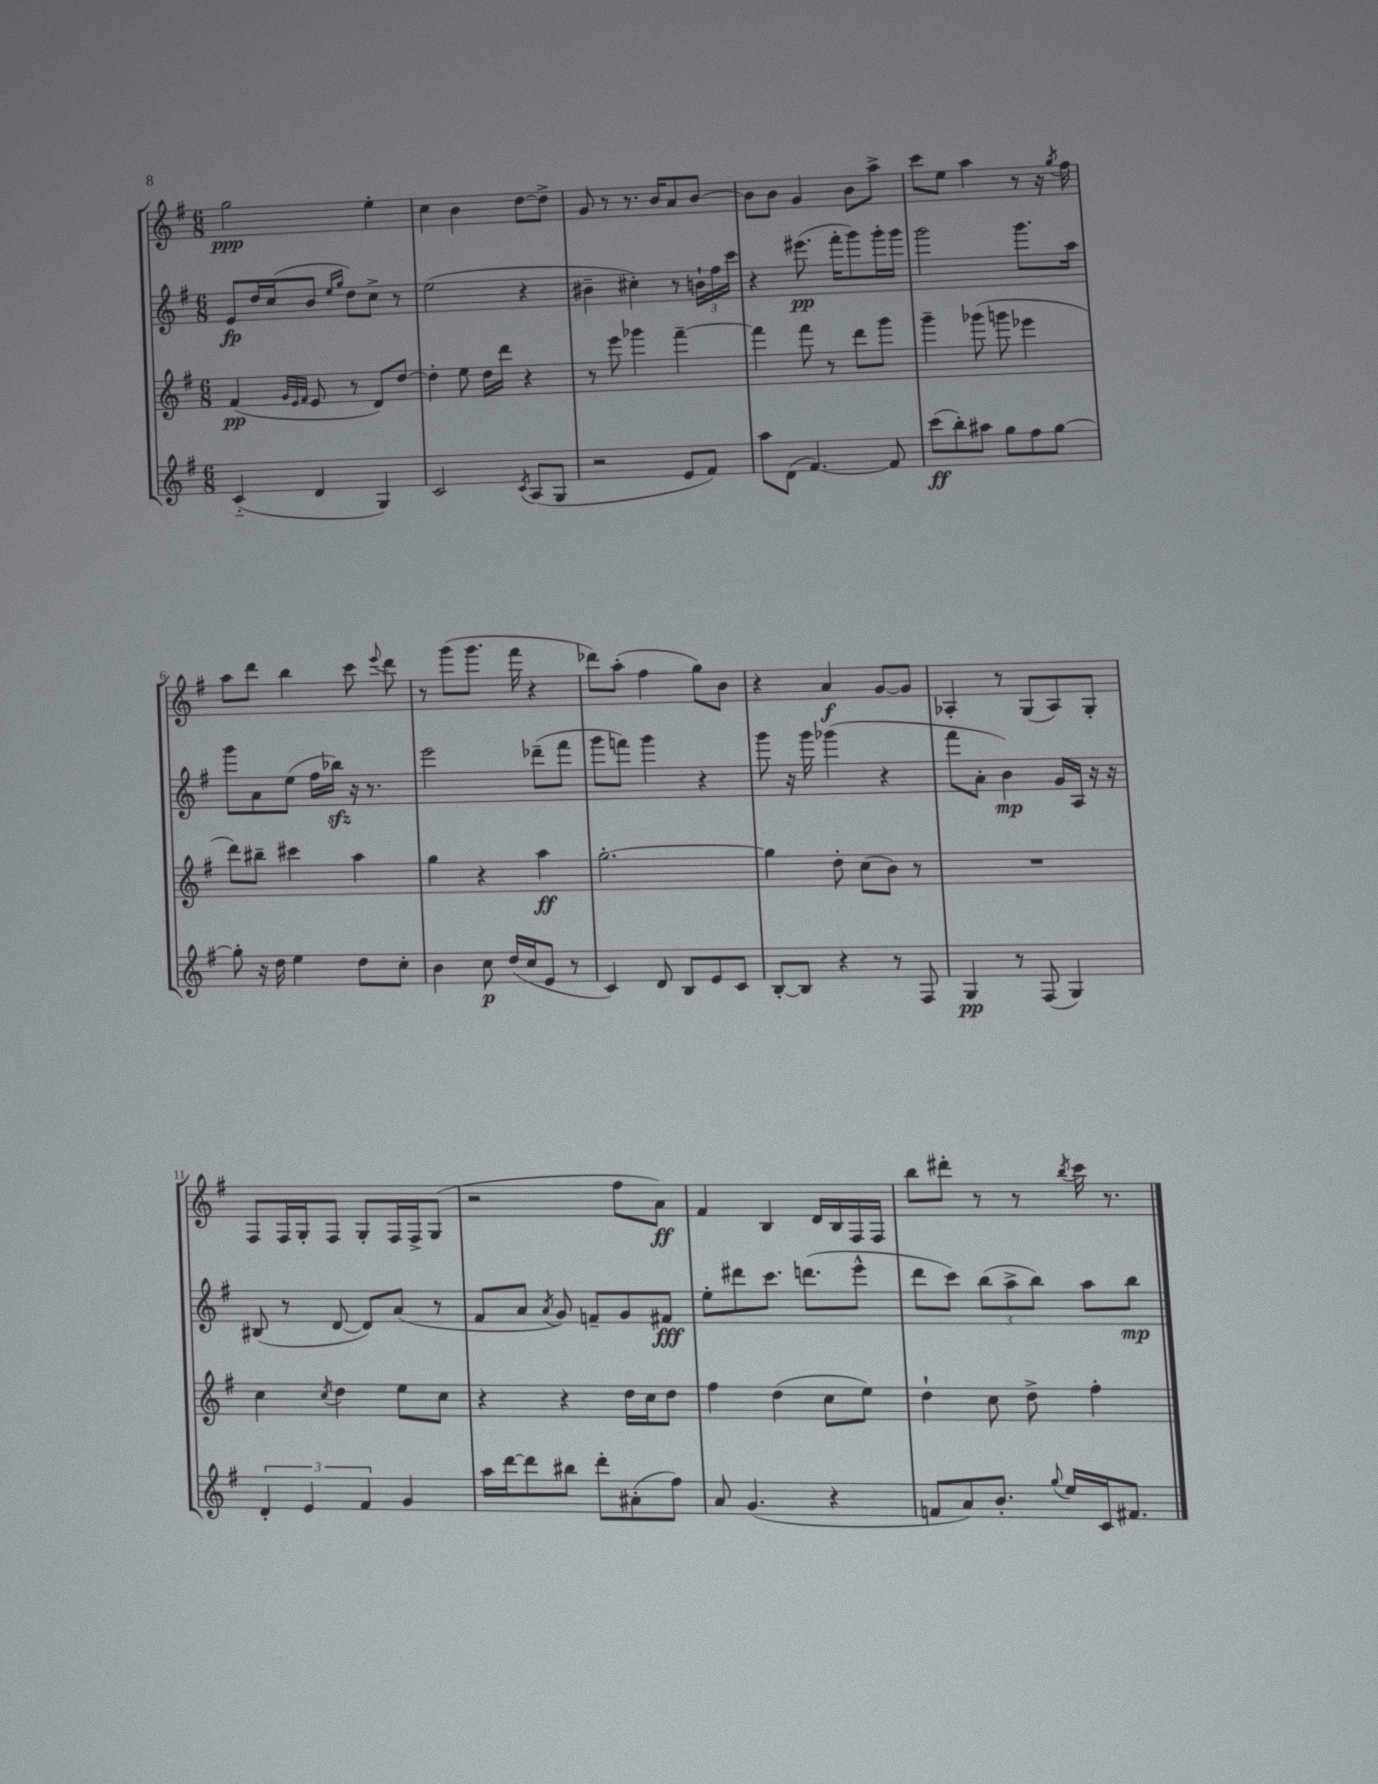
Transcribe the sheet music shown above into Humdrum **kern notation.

**kern	**kern	**kern	**kern
*staff4	*staff3	*staff2	*staff1
*clefG2	*clefG2	*clefG2	*clefG2
*k[f#]	*k[f#]	*k[f#]	*k[f#]
*M6/8	*M6/8	*M6/8	*M6/8
(4c'~	(4f#	8e	2gg
.	.	16dd	.
.	.	(16cc	.
.	32qqg	.	.
.	32qqe	.	.
.	32qqf#	.	.
4d	8e	8b	.
.	.	16qqee	.
.	.	16qqgg	.
.	8r	8dd)	.
4G)	8d)	8cc^	4ee'
.	[8dd	8r	.
=	=	=	=
2c	4dd']	(2ee	4cc
.	8ee	.	4b
.	16dd	.	.
.	16ddd	.	.
8qc	.	.	.
(8A	4r	4r	[8dd
8G	.	.	8dd^]
=	=	=	=
2r	8r	4b#~	8g
.	8eee	.	8r
.	4ggg-	4cc#')	8.r
.	.	.	16b
8e	[4fff#~	8r	8a
8f#)	.	24b`	[8b
.	.	24ff#	.
.	.	24ccc	.
=	=	=	=
8aa	4fff#]	4r	8b]
(8d	.	.	8b
[4.f#)	8fff#	(8.eee#	4g
.	8r	.	.
.	.	16fff#'	.
.	8ddd	8ggg)	8b
8f#]	8ggg	16ggg'	8aa^
.	.	16ggg	.
=	=	=	=
(8ccc	4ggg~	2ggg	8ccc
8bb')	.	.	8ee
8aa#	(8ggg-	.	4aa
8gg	8ggg	.	.
8ff#	4eee-	8.ggg	8r
[8gg	.	.	16r
.	.	.	8qgg
.	.	16aa	16ff#
=	=	=	=
8gg']	8ddd)	8ggg	8aa
16r	8bb#~	8a	8ddd
16dd	.	.	.
4ee	4ccc#	(8ee	4bb
.	.	16ff#	.
.	.	16bb-)	.
8dd	4aa	16r	8ccc
.	.	8.r	.
.	.	.	8qqeee
8cc'	.	.	8ddd
=	=	=	=
4b	4gg	2eee	8r
.	.	.	(8ggg
8cc	4r	.	8.ggg
(16dd	.	.	.
16cc	.	.	16fff#
8e	4aa	(8ddd-~	4r
8r	.	8fff#	.
=	=	=	=
4c)	[2.gg'	8ggg	8ddd-)
.	.	8fff)	(8aa'
8d	.	4ggg	4ff#
8B	.	.	.
8e	.	4r	8gg)
8c	.	.	8b
=	=	=	=
[8B'	4gg]	8ggg	4r
8B]	.	16r	.
.	.	16ggg	.
4r	8dd'	(4ggg-	4a
.	(8cc	.	.
8r	8b)	4r	[8g
8F#	8r	.	8g]
=	=	=	=
4G	2.r	8fff#	4A-'
.	.	8a'	.
8r	.	4b)	8r
(8F#	.	.	(8G
4G)	.	16g	8A-)
.	.	16A	.
.	.	16r	8G'
.	.	16r	.
=	=	=	=
6d'	4cc	(8B#	8F#
.	.	8r	16F#
6e	.	.	.
.	.	.	16G'
.	8qcc	.	.
.	4dd	[8d	8F#
6f#	.	.	.
.	.	8d])	8G'
4g	8ee	(8a	16F#
.	.	.	16F#^
.	8cc	8r	(8G
=	=	=	=
16aa	4r	8f#	2r
[16ddd	.	.	.
8ddd]	.	8a	.
.	.	8qa	.
8bb#	4r	8g)	.
8ddd'	.	8f~	.
(8a#'	16dd	8g	8ff#
.	16cc	.	.
8ff#)	8dd	8f#	8a)
=	=	=	=
8a	4ff#	8ee'	4f#
(4.g	.	8ddd#	.
.	(4dd	8.ccc	4B
.	.	(8.ddd	.
4r	8cc	.	16d
.	.	.	16B
.	8ee)	8eee^^	16F#
.	.	.	16F#
=	=	=	=
8f	4dd`	8ddd	8bb
8a)	.	8ccc)	8ddd#'
8.b'	8cc	(12bb	8r
.	.	12aa^	.
.	8dd^	.	8r
.	.	12bb)	.
8qqgg	.	.	.
16ee	.	.	.
.	.	.	8qbb
16c	4ff#'	8aa	16ccc
8.f#	.	.	8.r
.	.	8bb	.
==	==	==	==
*-	*-	*-	*-
